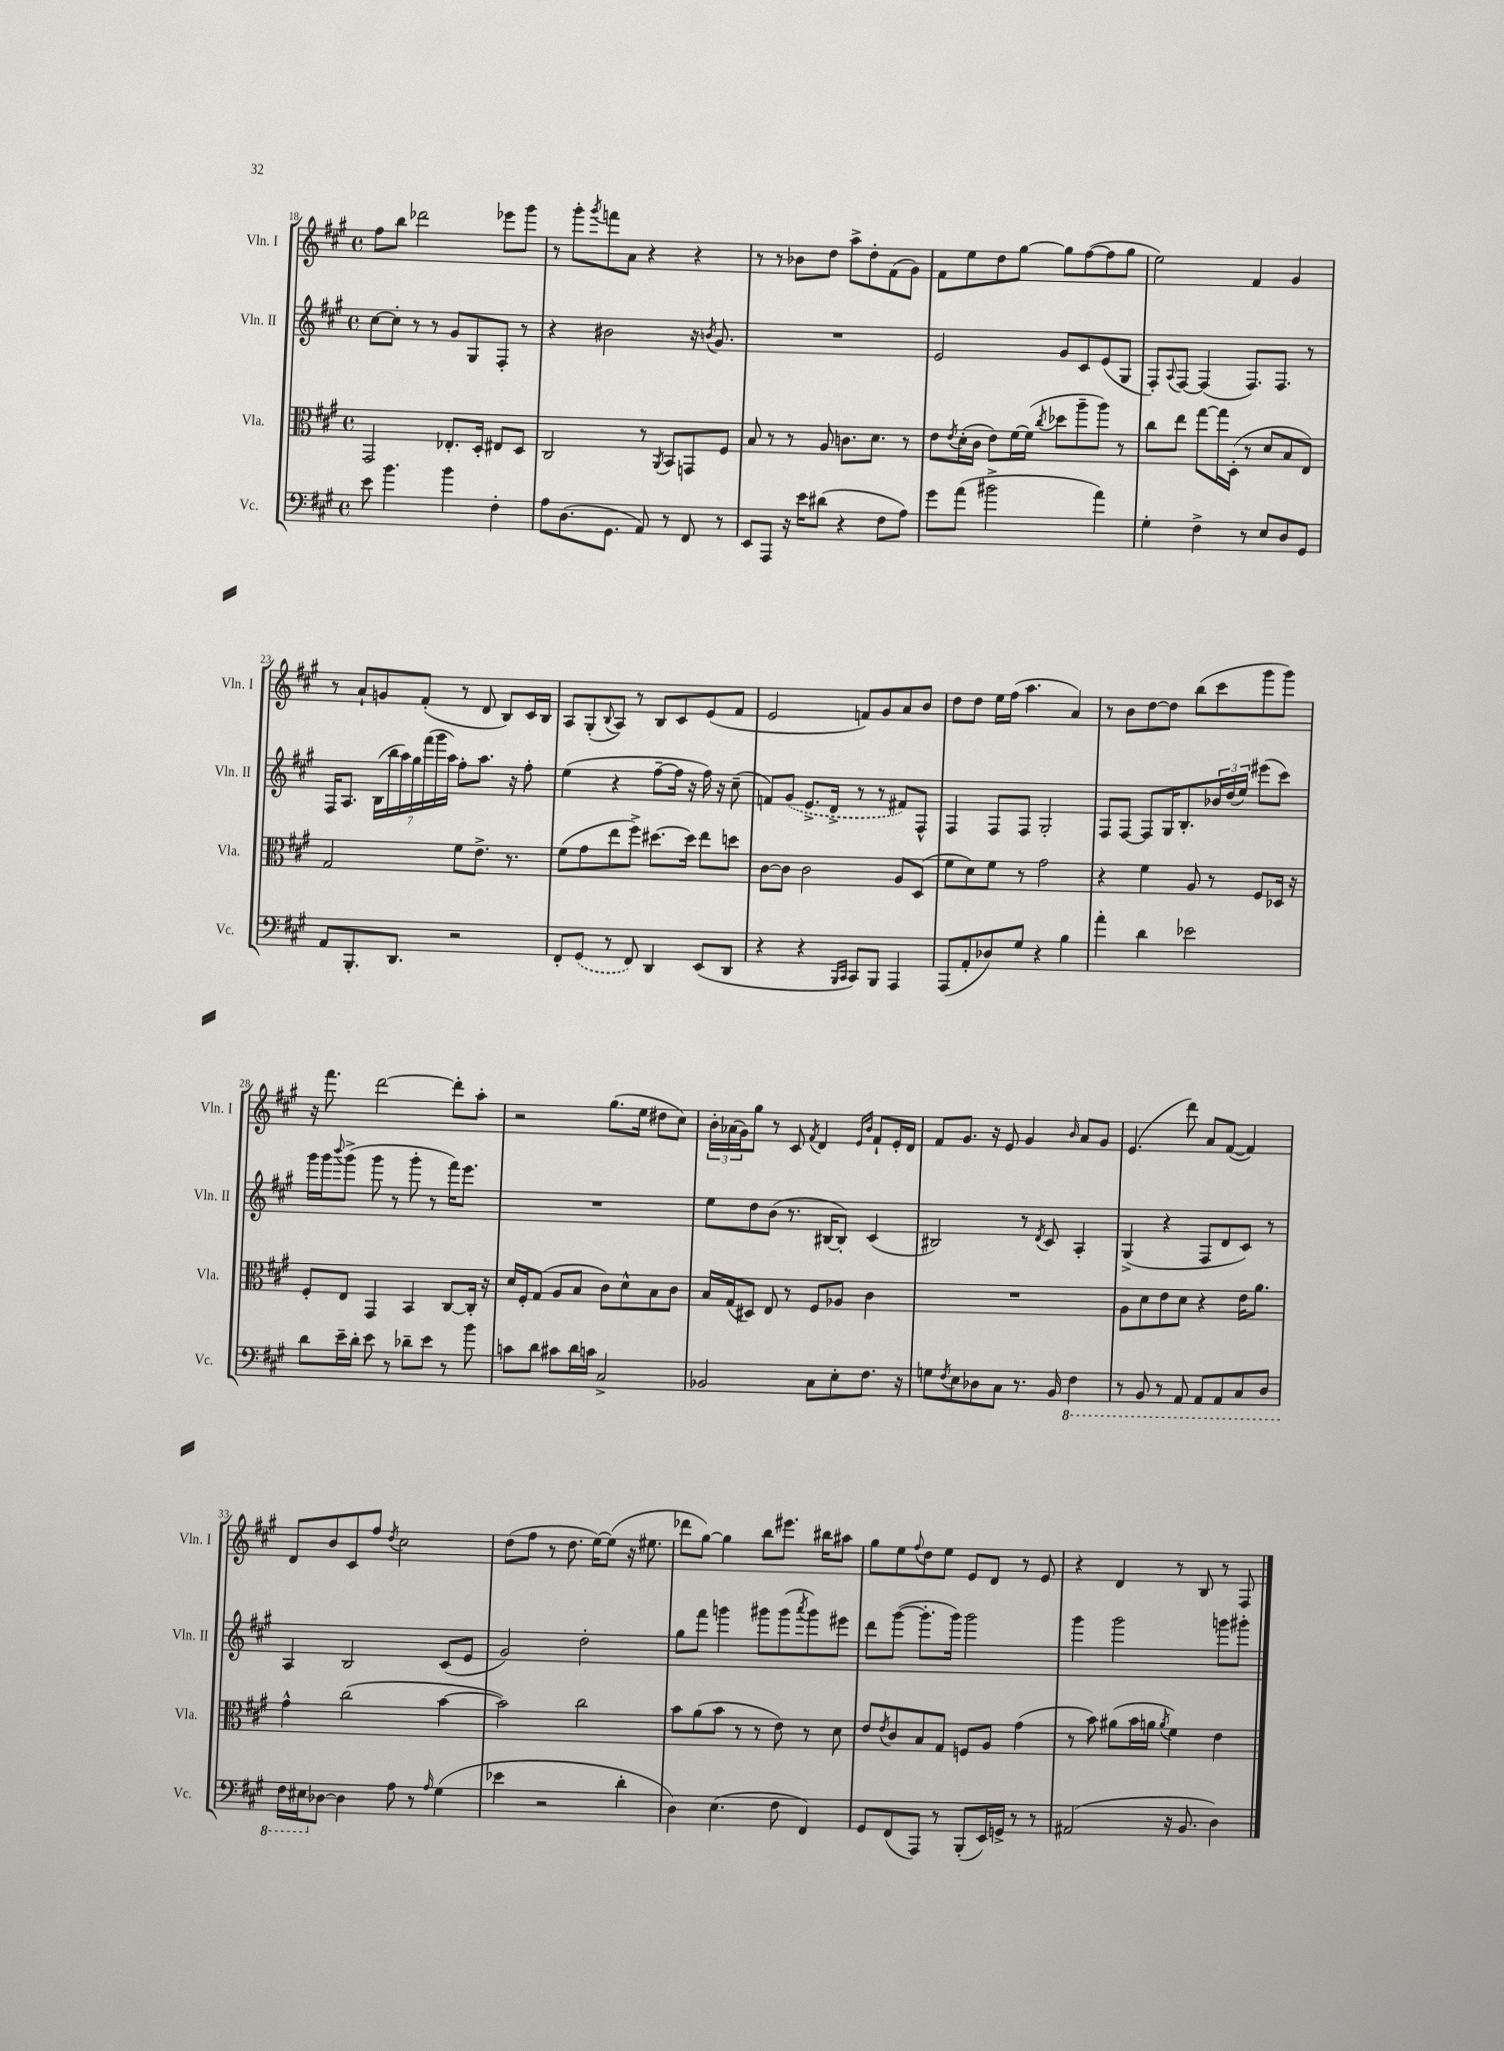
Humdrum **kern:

**kern	**kern	**kern	**kern
*staff4	*staff3	*staff2	*staff1
*clefF4	*clefC3	*clefG2	*clefG2
*k[f#c#g#]	*k[f#c#g#]	*k[f#c#g#]	*k[f#c#g#]
*M4/4	*M4/4	*M4/4	*M4/4
*met(c)	*met(c)	*met(c)	*met(c)
8e	2GG#	[8cc#	8ff#
4.b	.	8cc#']	8bb
.	.	8r	2ddd-
.	.	8r	.
4b	8.E-'	8g#	.
.	.	8G#	.
.	16D'	.	.
4F#'	8E#	8F#'	8eee-
.	8D	8r	8ggg#
=	=	=	=
8A	2C#	4r	8r
(8.D	.	.	8ggg#'
.	.	.	8qggg#
.	.	2b#	8fff
8.GG#	.	.	.
.	.	.	8a
8AA)	8r	.	4r
.	8qAA	.	.
8r	8BB	.	.
8FF#	8GG	16r	4r
.	.	8qb	.
.	.	8.g#	.
8r	8F#	.	.
=	=	=	=
8EE	8B	1r	8r
8AAA	8r	.	8r
16r	8r	.	8b-
16e	.	.	.
(8d#	8A	.	8dd
4r	8.c	.	8aa^
.	.	.	8dd'
.	8.d	.	.
8F#	.	.	(8f#
8A)	8r	.	8g#)
=	=	=	=
8g#	8e	2e	8f#
.	8qe	.	.
(8a	(16d'	.	8ee
.	16c#	.	.
2b#^	8e)	.	8dd
.	[16f#	.	[8gg#
.	(16f#]	.	.
.	8qcc#	.	.
.	8dd-	8g#	8gg#]
.	8aa~	8c#	([8ff#
4a)	8aa)	(8e	8ff#]
.	8r	8G#	8gg#
=	=	=	=
4G#'	8cc#	8F#')	2ee)
.	.	8qqA	.
.	8ee	[8F#	.
4F#^	[8gg#	(4F#]	.
.	16gg#]	.	.
.	(16D'	.	.
8r	8r	8.F#)	4f#
8E	8d	.	.
.	.	8.F#	.
8D	8B	.	4g#
8GG#	8E)	8r	.
=	=	=	=
8AA	2G#	16F#	8r
.	.	8.A	.
8.BBB'	.	.	8a`
.	.	(28B	8g
.	.	28bb	.
8.DD	.	.	.
.	.	28aa)	.
.	.	28gg#	.
.	.	.	(8f#'
.	.	(28fff#	.
.	.	28ggg#	.
.	.	28aa)	.
2r	8f#	8ff#'	8r
.	8.e^	8.aa	8d
.	.	.	8B)
.	8.r	16r	.
.	.	8ff#'	16c#
.	.	.	16B
=	=	=	=
8FF#'	(8f#	(4ee	8A
(8GG#	8g#	.	(8G#'
.	.	.	8qqB
8r	8ee	4r	8A)
8FF#)	8ff#^)	.	8r
4DD	[8.dd#	[8ff#~	8B
.	.	16ff#]	8c#
.	16dd#]	16r	.
(8EE	8ee	16ff#)	(8e
.	.	16r	.
8DD	8dd	(8cc#~	8f#
=	=	=	=
4r	[8c#	8f)	2e
.	8c#]	(8g#	.
4r	2c#	8.e^	.
.	.	16d^	.
16qqBBB	.	.	.
16qqCC#	.	.	.
8CC#)	.	8r	8f)
8BBB	.	8r	8g#
4AAA	8A	8f#)	8a
.	(8D	8F#^^	8b
=	=	=	=
(8AAA	8f#	4F#	8dd
8AA'	8d)	.	8dd
8D-)	8f#	8F#	16ee
.	.	.	(16ff#
8G#	8r	8F#	4.aa
4r	2g#	2G#'	.
4B	.	.	4a)
=	=	=	=
4a'	4r	8F#	8r
.	.	[8F#	8b
4d	4f#	8F#]	[8dd
.	.	16G#	8dd]
.	.	8.B'	.
2e-	8A	.	(8bb
.	8r	24b-	8ccc#
.	.	(24dd	.
.	.	24ee)	.
.	8F#	(8eee#	8ggg#
.	16D-	8ccc#)	8ggg#)
.	16r	.	.
=	=	=	=
8d	8F#'	16ggg#	16r
.	.	16ggg#	8.fff#
.	.	8qqbbb	.
16e~	8E	(8ggg#^	.
16d'	.	.	.
8e	4GG#	8ggg#	[2ddd
8r	.	8r	.
8d-~	4BB	8ggg#'	.
8e	.	8r	.
8r	[8C#	16fff#)	8ddd']
.	.	8.eee	.
8b	16C#']	.	8aa'
.	16r	.	.
=	=	=	=
8c	16d	1r	2r
.	16F#'	.	.
8d	(8G#	.	.
8c#	8A	.	.
16d	8B	.	.
16c	.	.	.
2C#^	8c#)	.	(8.gg#
.	8d^^	.	.
.	.	.	16ee
.	8B	.	8dd#
.	8c#	.	8cc#)
=	=	=	=
2BB-	16B	8ee	24b'
.	.	.	(24a-
.	(16G#	.	.
.	.	.	24g#)
.	8D#)	8dd	8gg#
.	8E	(8b	8r
.	8r	8.r	8c#
.	.	.	8qf#
8C#	8F#	.	4d
.	.	[16B#	.
8E'	8A-	8B#'])	.
.	.	.	16qqe
.	.	.	16qqb
8.F#	4c#	(4c#	8f#`
.	.	.	16e'
16r	.	.	16d
=	=	=	=
8G	1r	2B#)	8f#
8qF#	.	.	.
8E	.	.	8.g#
8D-	.	.	.
.	.	.	16r
8C#	.	.	8e
8.r	.	8r	4g#
.	.	8qd	.
.	.	8c#	.
16BB	.	.	.
.	.	.	16qqb
4FF#	.	4A'	8a
.	.	.	8g#
=	=	=	=
8r	8A	(4G#^	(4.e
8BBB	8d	.	.
8r	8e	4r	.
8AAA	8d	.	8ddd)
8AAA	4r	8F#	8a
8AAA	.	8d	([8f#
8CC#	16e	8c#)	4f#])
.	8.a	.	.
8DD	.	8r	.
=	=	=	=
16FF#	4g#^^	4A	8d
16EE#	.	.	.
[8D-	.	.	8b
4D-]	(2cc#	2B	8c#
.	.	.	8ff#
.	.	.	8qdd
8A	.	.	2cc#
8r	.	.	.
16qqA	.	.	.
(4G#	[4b	(8c#	.
.	.	8e	.
=	=	=	=
4e-	2b])	2g#)	(8dd
.	.	.	8ff#
2r	.	.	8r
.	.	.	8.dd
.	2cc#	2dd'	.
.	.	.	[16ee)
.	.	.	(8ee]
4d'	.	.	16r
.	.	.	8.ee#
=	=	=	=
4D)	8b	8gg#	8ddd-
.	(8a	8fff#	[8gg#)
(4.E	8b	4ggg	4gg#]
.	8r	.	.
.	8r	8ggg#	8bb
8F#	8e)	(8ggg#	8.eee#
.	.	8qaaa	.
4FF#)	8r	8ggg#)	.
.	.	.	16bb#
.	8d	8eee#	8aa#
=	=	=	=
8GG#	8e	8ddd	8gg#
.	8qe	.	.
(8FF#	8c#	([8ggg#	8ee
.	.	.	8qqff#
8AAA)	8B	8.ggg#']	8dd
8r	8G#	.	8ee
.	.	16ggg#)	.
(8BBB'	8F	2ggg#	8e
16EE)	8A	.	8d
16GG^	.	.	.
8r	(4g#	.	8r
8r	.	.	8e
=	=	=	=
(2AA#	8r	4ggg#	4r
.	8b)	.	.
.	(8a#	2ggg#	4d
.	16b	.	.
.	16a	.	.
.	8qa	.	.
16r	4f#)	.	8r
8.BB	.	.	.
.	.	.	8B
4D)	4e	8ggg	8r
.	.	8ggg#'	8F#
==	==	==	==
*-	*-	*-	*-
